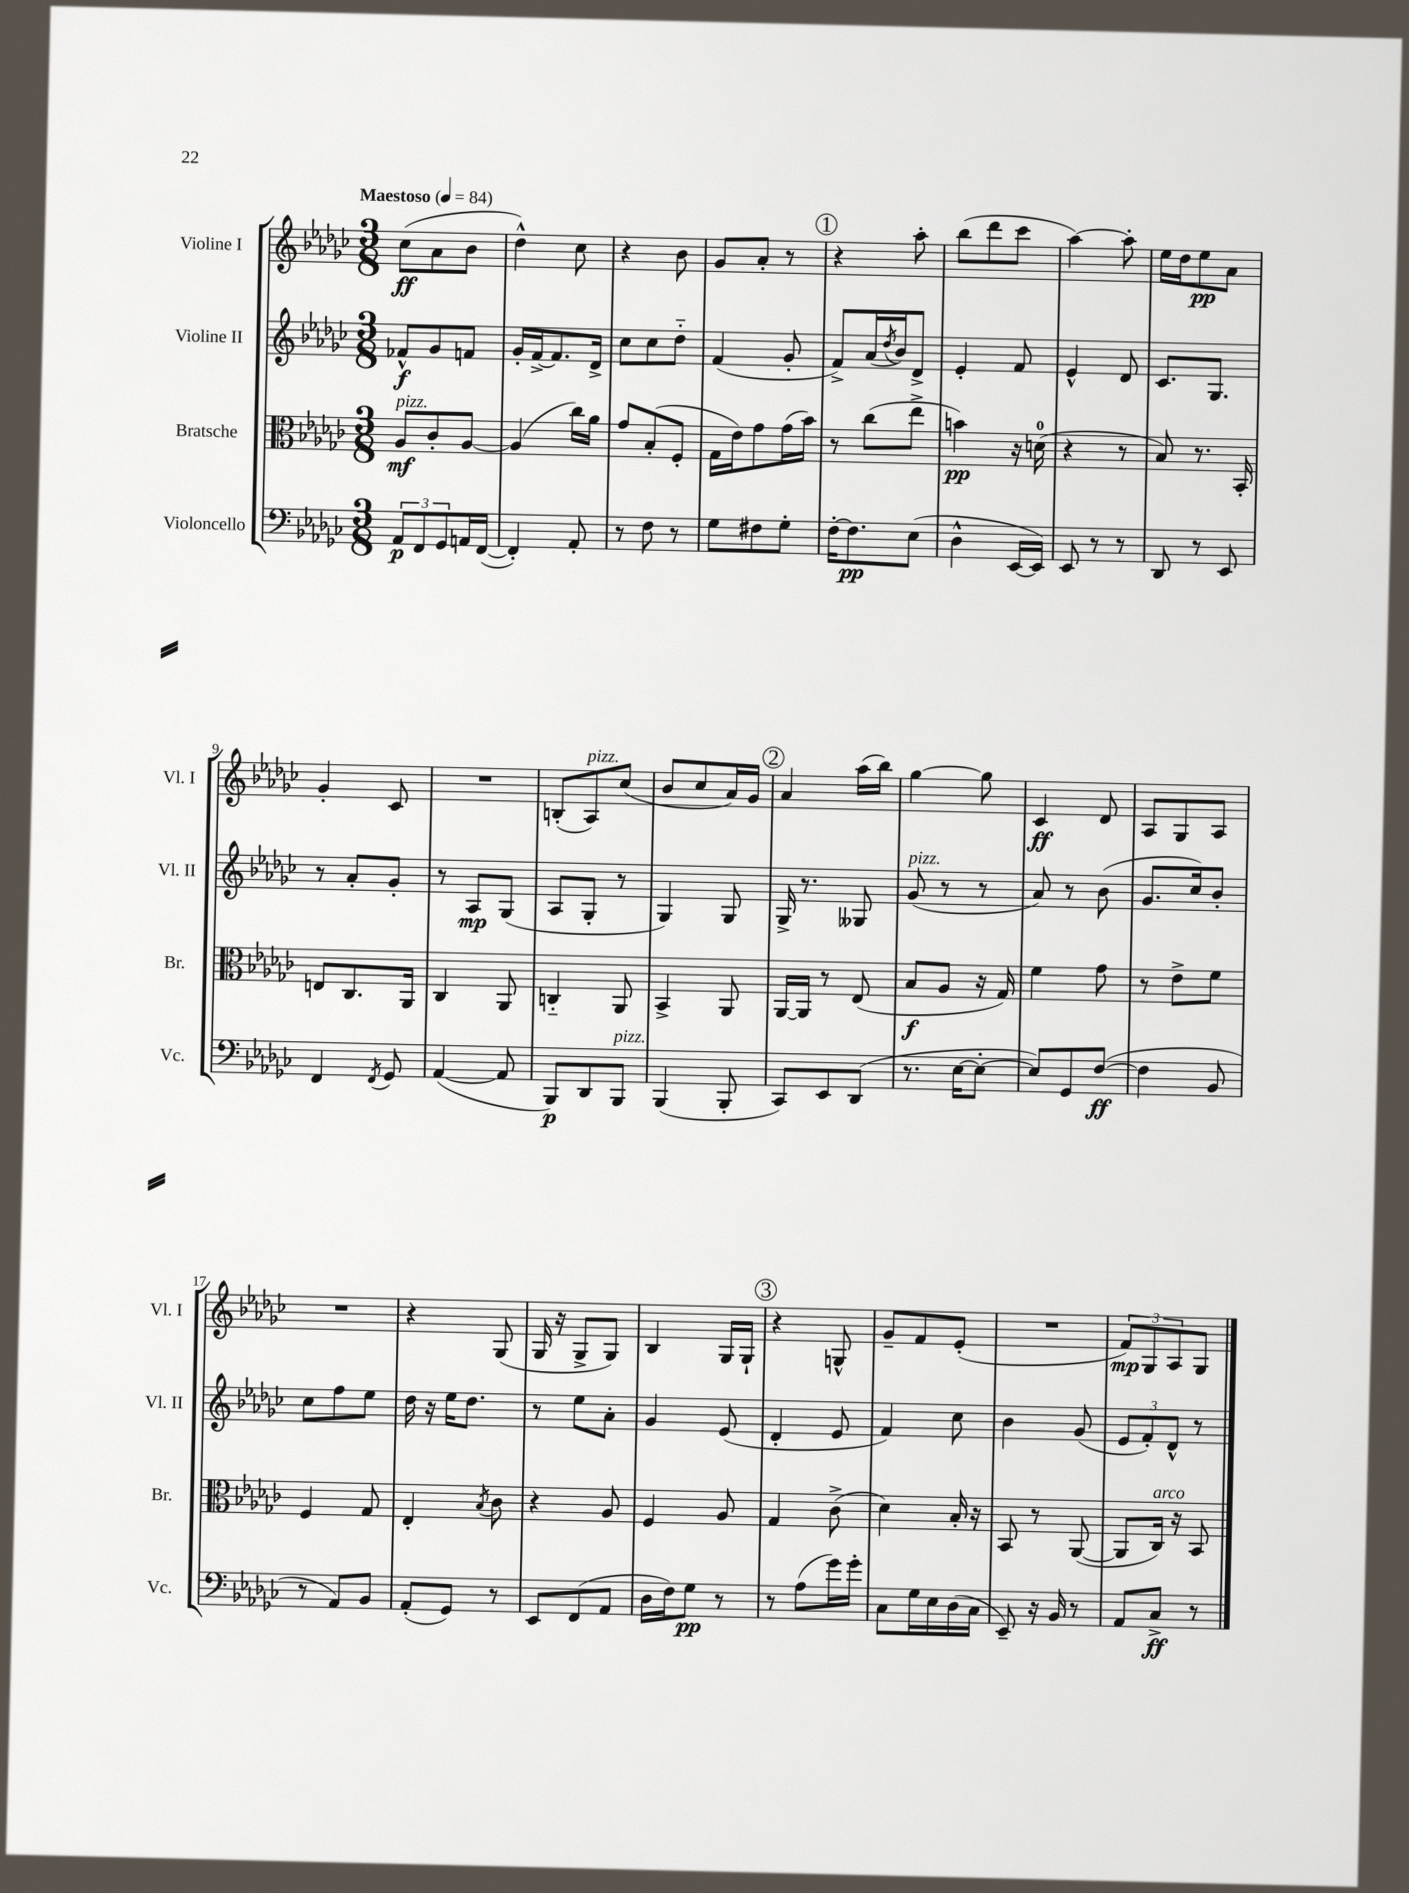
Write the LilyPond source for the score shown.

<<
\new StaffGroup <<
\new Staff = "s0" \with { instrumentName = "Violine I" shortInstrumentName = "Vl. I" } {
    \clef treble \key ges \major \numericTimeSignature \time 3/8 \tempo "Maestoso" 4 = 84
    ces''8\ff( aes'8 bes'8 |
    des''4-^) ces''8 |
    r4 bes'8 |
    ges'8 aes'8-. r8 |
    \mark \markup { \circle "1" } r4 aes''8-. |
    bes''8( des'''8 ces'''8 |
    aes''4~) aes''8-. |
    ees''16 des''16 ees''8\pp aes'8 |
    ges'4-. ces'8 |
    R4. |
    b8-.( aes8^\markup { \italic "pizz." }) ces''8( |
    bes'8 ces''8 aes'16) ges'16 |
    \mark \markup { \circle "2" } aes'4 aes''16( bes''16) |
    ges''4~ ges''8 |
    ces'4\ff des'8 |
    aes8 ges8 aes8 |
    R4. |
    r4 ges8( |
    ges16 r16 ges8-> ges8) |
    bes4 ges16 ges16-! |
    \mark \markup { \circle "3" } r4 g8-^ |
    ges'8-- f'8 ees'8-.( |
    R4. |
    \tuplet 3/2 { f'8\mp) ges8 aes8 } ges8 \bar "|." |
}
\new Staff = "s1" \with { instrumentName = "Violine II" shortInstrumentName = "Vl. II" } {
    \clef treble \key ges \major \numericTimeSignature \time 3/8
    fes'8-^\f ges'8 f'8 |
    ges'16-. f'16~-> f'8. des'16-> |
    ces''8 ces''8 des''8-_ |
    f'4( ges'8-. |
    \mark \markup { \circle "1" } f'8->) aes'16( \acciaccatura { des''8 } bes'16) des'8-> |
    ees'4-. f'8 |
    ees'4-^ des'8 |
    ces'8. ges8. |
    r8 aes'8-. ges'8-. |
    r8 aes8\mp ges8( |
    aes8 ges8-. r8 |
    ges4) ges8 |
    \mark \markup { \circle "2" } ges16-> r8. geses8 |
    ges'8^\markup { \italic "pizz." }( r8 r8 |
    aes'8) r8 bes'8( |
    ges'8. ces''16) bes'8-. |
    ces''8 f''8 ees''8 |
    des''16 r16 ees''16 des''8. |
    r8 ees''8 aes'8-. |
    ges'4 ees'8( |
    \mark \markup { \circle "3" } des'4-. ees'8 |
    f'4) ces''8 |
    bes'4 ges'8( |
    \tuplet 3/2 { ees'8 f'8-.) des'8-^ } r8 \bar "|." |
}
\new Staff = "s2" \with { instrumentName = "Bratsche" shortInstrumentName = "Br." } {
    \clef alto \key ges \major \numericTimeSignature \time 3/8
    aes8\mf^\markup { \italic "pizz." } ces'8-. aes8~ |
    aes4( ces''16) aes'16 |
    ges'8 bes8-.( f8-. |
    ges16 ees'16) ges'8 ges'16( bes'16) |
    \mark \markup { \circle "1" } r8 ces''8( ees''8-> |
    b'4\pp) r16 d'16-0( |
    r4 r8 |
    bes8) r8. bes,16-. |
    e8 ces8. aes,16 |
    ces4 aes,8 |
    c4-_ aes,8 |
    bes,4-> aes,8 |
    \mark \markup { \circle "2" } aes,16~ aes,16 r8 ees8( |
    bes8\f aes8 r16 ges16) |
    f'4 ges'8 |
    r8 ees'8-> f'8 |
    f4 ges8 |
    ees4-. \acciaccatura { bes8 } ces'8 |
    r4 aes8 |
    f4 aes8 |
    \mark \markup { \circle "3" } ges4 ces'8->( |
    des'4) bes16-. r16 |
    bes,8 r8 aes,8~( |
    aes,8 ces16^\markup { \italic "arco" }) r16 bes,8 \bar "|." |
}
\new Staff = "s3" \with { instrumentName = "Violoncello" shortInstrumentName = "Vc." } {
    \clef bass \key ges \major \numericTimeSignature \time 3/8
    \tuplet 3/2 { aes,8\p f,8 ges,8 } a,16 f,16~( |
    f,4-.) aes,8-. |
    r8 f8 r8 |
    ges8 fis8 ges8-. |
    \mark \markup { \circle "1" } f16~-. f8.\pp ees8( |
    des4-^ ees,16~ ees,16) |
    ees,8 r8 r8 |
    des,8 r8 ees,8 |
    f,4 \acciaccatura { f,8 } ges,8 |
    aes,4~( aes,8 |
    bes,,8\p) des,8 bes,,8^\markup { \italic "pizz." } |
    bes,,4( bes,,8-. |
    \mark \markup { \circle "2" } ces,8) ees,8 des,8( |
    r8. ees16~ ees8~-. |
    ees8) ges,8 f8~\ff( |
    f4 bes,8 |
    r8 aes,8) bes,8 |
    aes,8-.( ges,8) r8 |
    ees,8 f,8( aes,8 |
    des16 f16) ges8\pp r8 |
    \mark \markup { \circle "3" } r8 aes8( ges'16) ges'16-. |
    ces8 ges16 ees16 des16( ces16 |
    ees,8--) r16 bes,16 r8 |
    aes,8 ces8->\ff r8 \bar "|." |
}
>>
>>
